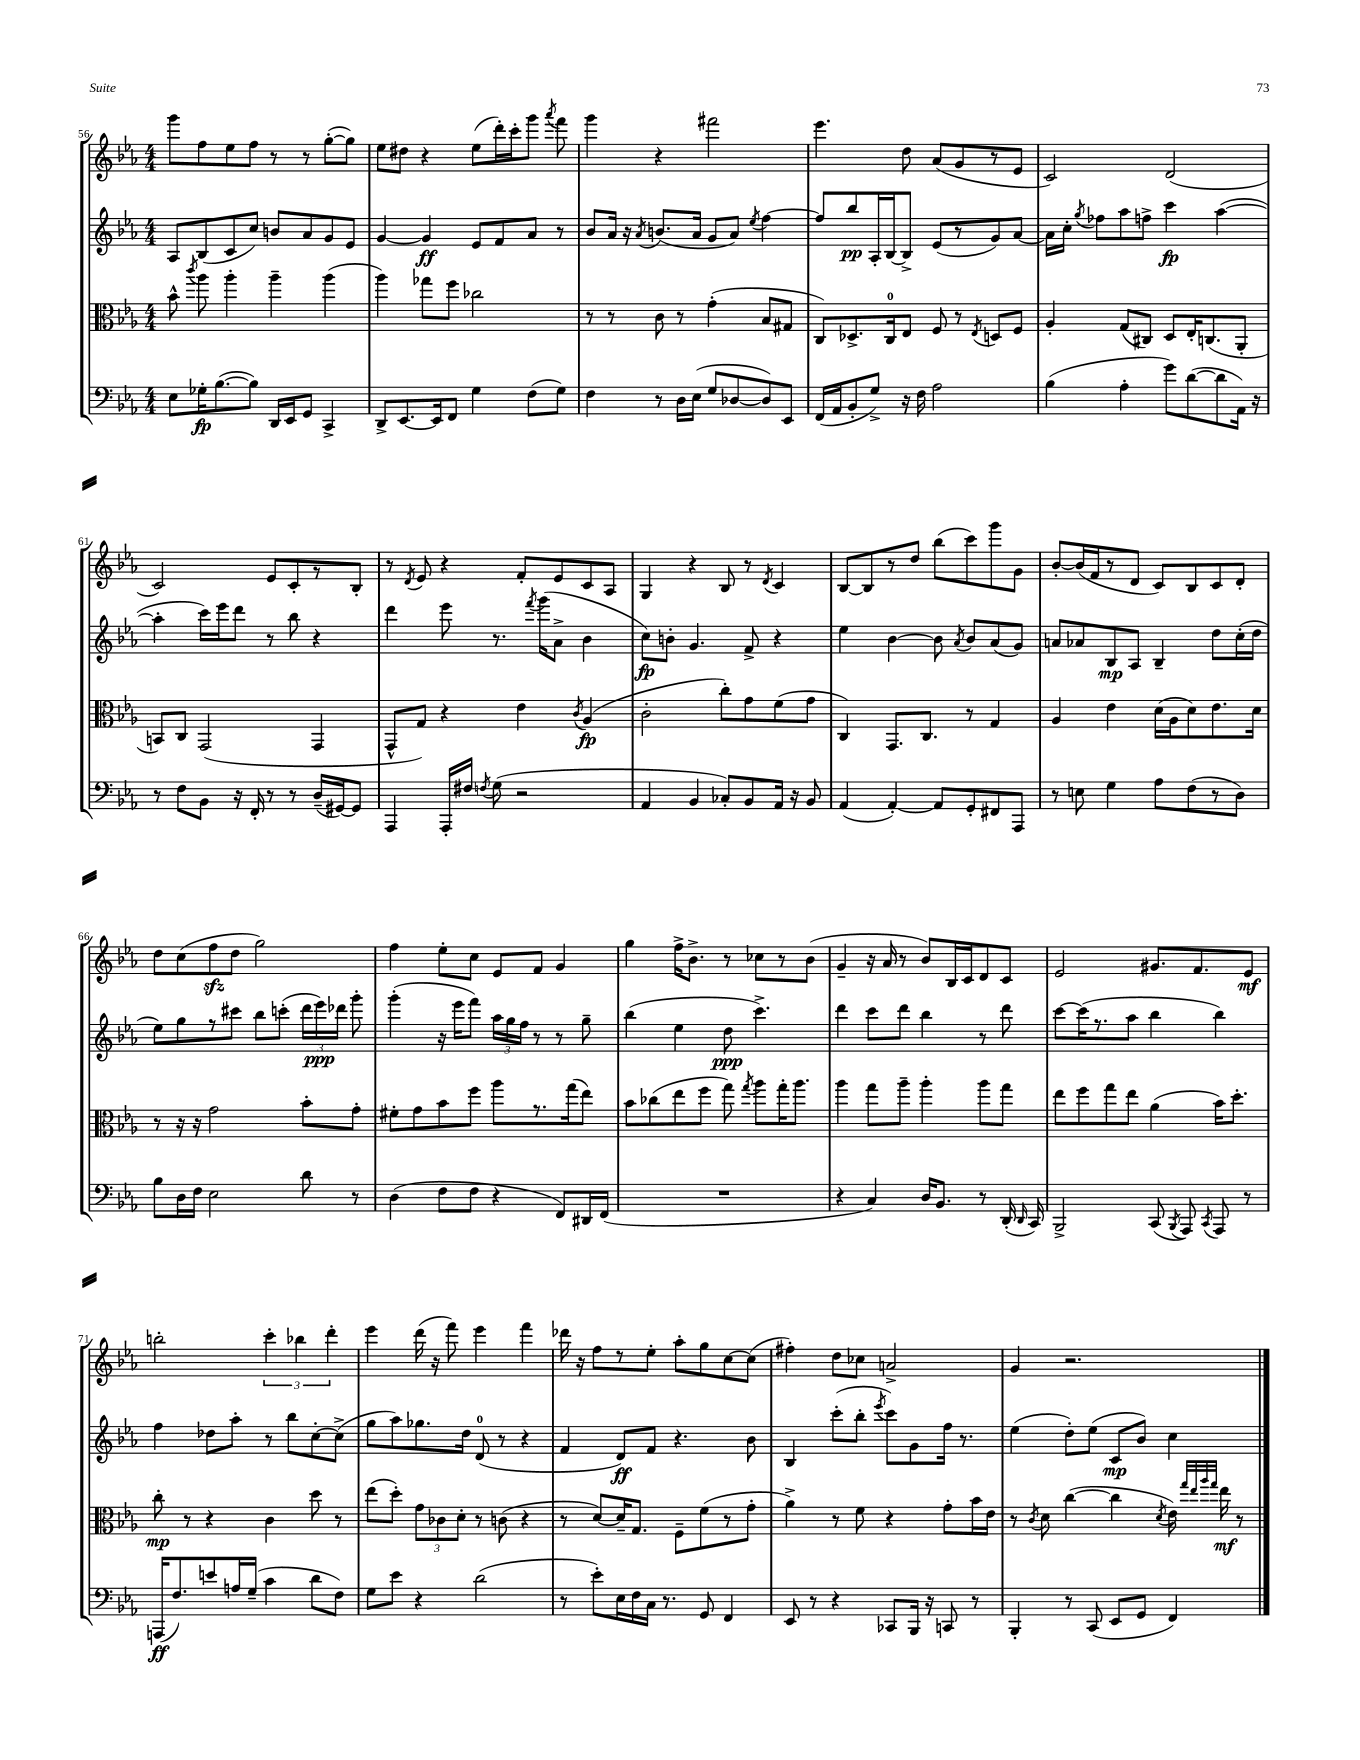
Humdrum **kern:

**kern	**dynam	**kern	**dynam	**kern	**dynam	**kern	**dynam
*part4	*part4	*part3	*part3	*part2	*part2	*part1	*part1
*staff4	*staff4	*staff3	*staff3	*staff2	*staff2	*staff1	*staff1
*clefF4	*	*clefC3	*	*clefG2	*	*clefG2	*
*k[b-e-a-]	*	*k[b-e-a-]	*	*k[b-e-a-]	*	*k[b-e-a-]	*
*M4/4	*	*M4/4	*	*M4/4	*	*M4/4	*
=56	=56	=56	=56	=56	=56	=56	=56
8E-\L	.	8b-^^\	.	8A-/L	.	8ggg\L	.
.	.	8qccc/	.	.	.	.	.
16G-X'\K	fp	8aa-\	.	(8B-/	.	8ff\	.
([8.B-\	.	.	.	.	.	.	.
.	.	4aa-'\	.	8c/	.	8ee-\	.
8B-\J])	.	.	.	8cc/J)	.	8ff\J	.
16DD/LL	.	4aa-~\	.	8bn/L	.	8r	.
16EE-/J	.	.	.	.	.	.	.
8GG/J	.	.	.	8a-/	.	8r	.
4CC^/	.	(4aa-\	.	8g/	.	([8gg'\L	.
.	.	.	.	8e-/J	.	8gg\J])	.
=57	=57	=57	=57	=57	=57	=57	=57
8DD^/L	.	4aa-\)	.	[4g/	.	8ee-\L	.
[8.EE-/	.	.	.	.	.	8dd#X\J	.
.	.	8gg-X\L	.	4g/]	ff	4r	.
16EE-/k]	.	.	.	.	.	.	.
8FF/J	.	8ff\J	.	.	.	.	.
4G\	.	2cc-X\	.	8e-/L	.	(8ee-\L	.
.	.	.	.	8f/	.	16ddd'\L)	.
.	.	.	.	.	.	16ccc'\J	.
(8F\L	.	.	.	8a-/J	.	8ggg\J	.
.	.	.	.	.	.	8qaaa-/	.
8G\J)	.	.	.	8r	.	8fff\	.
=58	=58	=58	=58	=58	=58	=58	=58
4F\	.	8r	.	8b-/L	.	4ggg\	.
.	.	8r	.	16a-/Jk	.	.	.
.	.	.	.	16r	.	.	.
.	.	.	.	8qa-/	.	.	.
8r	.	8c\	.	(8.bn/L	.	4r	.
16D\LL	.	8r	.	.	.	.	.
(16E-\JJ	.	.	.	16a-/Jk	.	.	.
8G/L	.	(4g'\	.	8g/L	.	2fff#X\	.
[8D-X/	.	.	.	8a-/J)	.	.	.
.	.	.	.	8qee-/	.	.	.
8D-/])	.	8B-/L	.	[4ff\	.	.	.
8EE-/J	.	8G#X/J	.	.	.	.	.
=59	=59	=59	=59	=59	=59	=59	=59
(16FF/LL	.	8C/L)	.	8ff/L]	.	4.eee-\	.
16AA-/J	.	.	.	.	.	.	.
8BB-'/	.	8.D-X^/	.	8bb-/	pp	.	.
8G^/J)	.	.	.	16A-'/L	.	.	.
.	.	16C/k	.	[16B-/J	.	.	.
16r	.	8E-/J	.	8B-^/J]	.	8dd\	.
16F\	.	.	.	.	.	.	.
2A-\	.	8F/	.	(8e-/L	.	(8a-/L	.
.	.	8r	.	8r	.	8g/	.
.	.	8qE-/	.	.	.	.	.
.	.	8Dn/L	.	8g/)	.	8r	.
.	.	8F/J	.	[8a-/J	.	8e-/J	.
=60	=60	=60	=60	=60	=60	=60	=60
(4B-\	.	4A-'/	.	16a-\LL]	.	2c/)	.
.	.	.	.	16cc'\JJ	.	.	.
.	.	.	.	8qgg/	.	.	.
.	.	.	.	8ff-X\L	.	.	.
4A-'\	.	(8G/L	.	8aa-\	.	.	.
.	.	8C#X/J)	.	8ffn^\J	.	.	.
8g\L)	.	8D/L	.	4ccc\	fp	(2d/	.
([8d\	.	16E-'/K	.	.	.	.	.
.	.	(8.Cn/	.	.	.	.	.
8d\]	.	.	.	([4aa-\	.	.	.
16AA-\Jk)	.	8AA-'/J	.	.	.	.	.
16r	.	.	.	.	.	.	.
!!LO:LB:g=z
=61	=61	=61	=61	=61	=61	=61	=61
8r	.	8BBn/L)	.	4aa-'\]	.	2c/)	.
8F\L	.	8C/J	.	.	.	.	.
8BB-\J	.	(2GG/	.	16ccc\LL)	.	.	.
.	.	.	.	16eee-\J	.	.	.
16r	.	.	.	8ddd\J	.	.	.
16FF'/	.	.	.	.	.	.	.
8r	.	.	.	8r	.	8e-/L	.
8r	.	.	.	8bb-\	.	8c'/	.
(16D~/LL	.	4GG/	.	4r	.	8r	.
[16GG#X/J)	.	.	.	.	.	.	.
8GG#/J]	.	.	.	.	.	8B-'/J	.
=62	=62	=62	=62	=62	=62	=62	=62
4AAA-/	.	8GG^^/L	.	4ddd\	.	8r	.
.	.	.	.	.	.	8qd/	.
.	.	8G/J)	.	.	.	8e-/	.
16AAA-'/LL	.	4r	.	8eee-\	.	4r	.
16F#X/JJ	.	.	.	.	.	.	.
8qFn/	.	.	.	.	.	.	.
(8G\	.	.	.	8.r	.	.	.
2r	.	4e-\	.	.	.	8f'/L	.
.	.	.	.	8qfff/	.	.	.
.	.	.	.	(16ggg\KL	.	.	.
.	.	.	.	8a-^\J	.	8e-/	.
.	.	8qc/	.	.	.	.	.
.	.	(4A-/	fp	4b-\	.	8c/	.
.	.	.	.	.	.	8A-/J	.
=63	=63	=63	=63	=63	=63	=63	=63
4AA-/	.	2c'\	.	8cc\L)	fp	4G/	.
.	.	.	.	8bn'\J	.	.	.
4BB-/	.	.	.	4.g/	.	4r	.
8C-X'/L)	.	8cc'\L)	.	.	.	8B-/	.
8BB-/	.	8g\	.	8f^/	.	8r	.
.	.	.	.	.	.	8qd/	.
16AA-/Jk	.	(8f\	.	4r	.	4c/	.
16r	.	.	.	.	.	.	.
8BB-/	.	8g\J	.	.	.	.	.
=64	=64	=64	=64	=64	=64	=64	=64
(4AA-/	.	4C/)	.	4ee-\	.	[8B-/L	.
.	.	.	.	.	.	8B-/]	.
[4AA-'/)	.	8.GG/L	.	[4b-\	.	8r	.
.	.	.	.	.	.	8dd/J	.
.	.	8.C/J	.	.	.	.	.
8AA-/L]	.	.	.	8b-\]	.	(8bb-\L	.
.	.	.	.	8qa-/	.	.	.
8GG'/	.	8r	.	8b-/L	.	8ccc\)	.
8FF#X/	.	4G/	.	(8a-/	.	8ggg\	.
8AAA-/J	.	.	.	8g/J)	.	8g\J	.
=65	=65	=65	=65	=65	=65	=65	=65
8r	.	4A-/	.	8an/L	.	[8b-'/L	.
8En\	.	.	.	8a-X/	.	(16b-/L]	.
.	.	.	.	.	.	16f/J	.
4G\	.	4e-\	.	8B-/	mp	8r	.
.	.	.	.	8A-/J	.	8d/J	.
8A-\L	.	(16d\LL	.	4B-~/	.	8c/L)	.
.	.	16A-\J	.	.	.	.	.
(8F\	.	8d\)	.	.	.	8B-/	.
8r	.	8.e-\	.	8dd\L	.	8c/	.
8D\J)	.	.	.	(16cc'\L	.	8d'/J	.
.	.	16d\Jk	.	16dd\JJ	.	.	.
!!LO:LB:g=z
=66	=66	=66	=66	=66	=66	=66	=66
8B-\L	.	8r	.	8ee-\L)	.	8dd\L	.
16D\L	.	16r	.	8gg\	.	(8cc\	.
16F\JJ	.	16r	.	.	.	.	.
2E-\	.	2g\	.	8r	.	8ffzz\	.
.	.	.	.	8ccc#X\J	.	8dd\J	.
.	.	.	.	8bb-\L	.	2gg\)	.
.	.	.	.	(8cccn'\J	.	.	.
8d\	.	8b-'\L	.	24ddd\LL	.	.	.
.	.	.	.	24eee-\)	ppp	.	.
.	.	.	.	24ddd-X\JJ	.	.	.
8r	.	8g'\J	.	8ggg'\	.	.	.
=67	=67	=67	=67	=67	=67	=67	=67
(4D\	.	8f#X'\L	.	(4ggg'\	.	4ff\	.
.	.	8g\	.	.	.	.	.
8F\L	.	8b-\	.	16r	.	8ee-'\L	.
.	.	.	.	16eee-\KL	.	.	.
8F\J	.	8ff\J	.	8fff\J)	.	8cc\J	.
4r	.	8aa-\L	.	24aa-\LL	.	8e-/L	.
.	.	.	.	24gg\	.	.	.
.	.	.	.	24ff\JJ	.	.	.
.	.	8.r	.	8r	.	8f/J	.
8FF/L)	.	.	.	8r	.	4g/	.
.	.	(16gg\k	.	.	.	.	.
16DD#X/L	.	8ee-\J)	.	8gg~\	.	.	.
(16FF/JJ	.	.	.	.	.	.	.
=68	=68	=68	=68	=68	=68	=68	=68
1r	.	8b-\L	.	(4bb-\	.	4gg\	.
.	.	(8cc-X\	.	.	.	.	.
.	.	8ee-\	.	4ee-\	.	16ff^\KL	.
.	.	.	.	.	.	8.b-^\J	.
.	.	8ff\J	.	.	.	.	.
.	.	8gg\)	.	8dd\	ppp	8r	.
.	.	8qgg/	.	.	.	.	.
.	.	8aa-\L	.	4.ccc^\)	.	8cc-X\L	.
.	.	16gg'\K	.	.	.	8r	.
.	.	8.aa-\J	.	.	.	.	.
.	.	.	.	.	.	(8b-\J	.
=69	=69	=69	=69	=69	=69	=69	=69
4r	.	4aa-\	.	4ddd\	.	4g~/	.
4C/)	.	8gg\L	.	8ccc\L	.	16r	.
.	.	.	.	.	.	16a-/	.
.	.	8aa-~\J	.	8ddd\J	.	8r	.
16D/KL	.	4aa-'\	.	4bb-\	.	8b-/L)	.
8.BB-/J	.	.	.	.	.	.	.
.	.	.	.	.	.	16B-/L	.
.	.	.	.	.	.	16c/J	.
8r	.	8aa-\L	.	8r	.	8d/	.
(16DD'/	.	8gg\J	.	8ddd\	.	8c/J	.
16qqDD/	.	.	.	.	.	.	.
16CC/)	.	.	.	.	.	.	.
=70	=70	=70	=70	=70	=70	=70	=70
2BBB-^/	.	8ee-\L	.	[8ccc\L	.	2e-/	.
.	.	8ff\	.	(16ccc\K]	.	.	.
.	.	.	.	8.r	.	.	.
.	.	8gg\	.	.	.	.	.
.	.	8ee-\J	.	8aa-\J	.	.	.
(8CC/	.	(4a-\	.	4bb-\	.	8.g#X/L	.
8qBBB-/	.	.	.	.	.	.	.
8AAA-/)	.	.	.	.	.	.	.
.	.	.	.	.	.	8.f/	.
8qCC/	.	.	.	.	.	.	.
8AAA-/	.	16b-\KL)	.	4bb-\)	.	.	.
.	.	8.dd'\J	.	.	.	.	.
8r	.	.	.	.	.	8e-/J	mf
!!LO:LB:g=z
=71	=71	=71	=71	=71	=71	=71	=71
(16AAAn/KL	ff	8cc'\	mp	4ff\	.	2bbn'\	.
8.F/)	.	.	.	.	.	.	.
.	.	8r	.	.	.	.	.
8en/	.	4r	.	8dd-X\L	.	.	.
16An/L	.	.	.	8aa-'\J	.	.	.
(16G~/JJ	.	.	.	.	.	.	.
4c\	.	4c\	.	8r	.	6ccc'\	.
.	.	.	.	8bb-\L	.	.	.
.	.	.	.	.	.	6bb-X\	.
8d\L	.	8dd\	.	[8cc'\	.	.	.
.	.	.	.	.	.	6ddd'\	.
8F\J)	.	8r	.	(8cc^\J]	.	.	.
=72	=72	=72	=72	=72	=72	=72	=72
8G\L	.	(8ee-\L	.	8gg\L	.	4eee-\	.
8e-\J	.	8dd'\J)	.	8aa-\)	.	.	.
4r	.	12g\L	.	8.gg-X\	.	(16ddd\	.
.	.	.	.	.	.	16r	.
.	.	12c-X\	.	.	.	.	.
.	.	.	.	.	.	8fff\)	.
.	.	12d'\J	.	.	.	.	.
.	.	.	.	16dd\Jk	.	.	.
(2d\	.	8r	.	(8d/	.	4eee-\	.
.	.	(8cn\	.	8r	.	.	.
.	.	4r	.	4r	.	4fff\	.
=73	=73	=73	=73	=73	=73	=73	=73
8r	.	8r	.	4f/	.	16ddd-X\	.
.	.	.	.	.	.	16r	.
8e-'\L)	.	[8d/L)	.	.	.	8ff\L	.
16E-\L	.	16d~/K]	.	8d/L)	ff	8r	.
16F\	.	8.G/J	.	.	.	.	.
16C\JJ	.	.	.	8f/J	.	8ee-'\J	.
8.r	.	.	.	.	.	.	.
.	.	8F~\L	.	4.r	.	8aa-'\L	.
8GG/	.	(8f\	.	.	.	8gg\	.
4FF/	.	8r	.	.	.	[8cc\	.
.	.	8g'\J	.	8b-\	.	(8cc\J]	.
=74	=74	=74	=74	=74	=74	=74	=74
8EE-/	.	4a-^\)	.	4B-/	.	4ff#X'\)	.
8r	.	.	.	.	.	.	.
4r	.	8r	.	(8ccc'\L	.	8dd\L	.
.	.	8f\	.	8bb-'\J	.	8cc-X\J	.
.	.	.	.	8qeee-/	.	.	.
8CC-X/L	.	4r	.	8ccc\L)	.	2an^/	.
16BBB-/Jk	.	.	.	8g\	.	.	.
16r	.	.	.	.	.	.	.
8CCn/	.	8g'\L	.	16ff\Jk	.	.	.
.	.	.	.	8.r	.	.	.
8r	.	16b-\L	.	.	.	.	.
.	.	16e-\JJ	.	.	.	.	.
=75	=75	=75	=75	=75	=75	=75	=75
4BBB-'/	.	8r	.	(4ee-\	.	4g/	.
.	.	8qc/	.	.	.	.	.
.	.	8d\	.	.	.	.	.
8r	.	([4cc\	.	8dd'\L)	.	2.r	.
(8CC/	.	.	.	(8ee-\J	.	.	.
8EE-/L	.	4cc\]	.	8c/L	mp	.	.
8GG/J	.	.	.	8b-/J)	.	.	.
.	.	8qd/	.	.	.	.	.
4FF/)	.	16e-\)	.	4cc\	.	.	.
.	.	32qqgg/LLL	.	.	.	.	.
.	.	32qqee-/	.	.	.	.	.
.	.	32qqaa-/	.	.	.	.	.
.	.	32qqgg/JJJ	.	.	.	.	.
.	.	16ee-\	mf	.	.	.	.
.	.	8r	.	.	.	.	.
==	==	==	==	==	==	==	==
*-	*-	*-	*-	*-	*-	*-	*-
